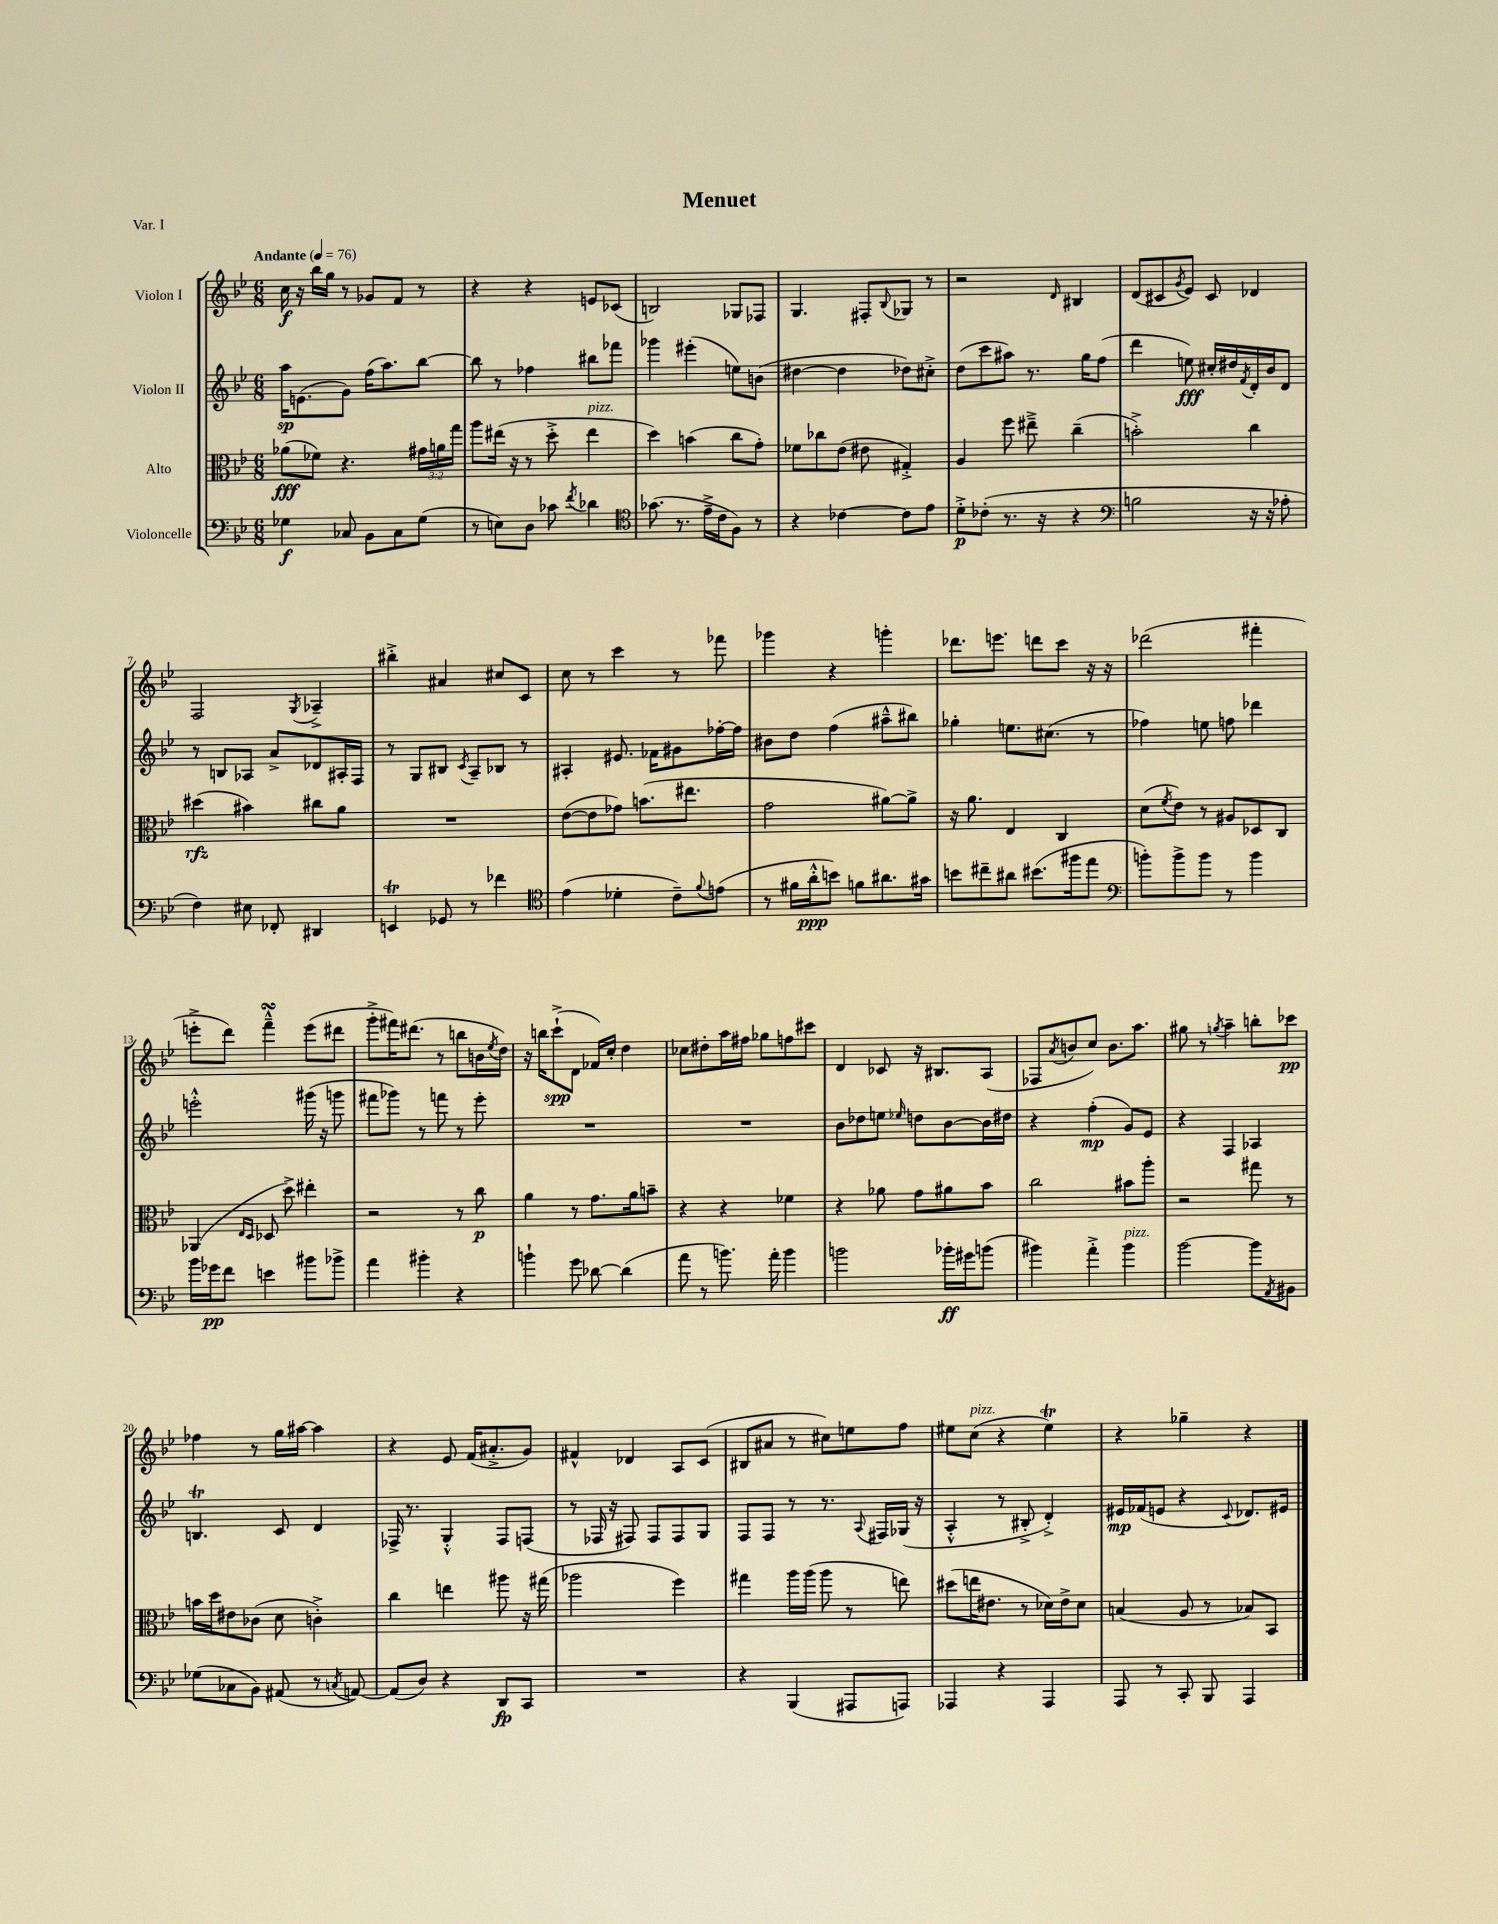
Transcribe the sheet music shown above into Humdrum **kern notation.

**kern	**kern	**kern	**kern
*staff4	*staff3	*staff2	*staff1
*clefF4	*clefC3	*clefG2	*clefG2
*k[b-e-]	*k[b-e-]	*k[b-e-]	*k[b-e-]
*M6/8	*M6/8	*M6/8	*M6/8
*MM76	*MM76	*MM76	*MM76
4G-	(8a-	16aa	16cc
.	.	(8.e	16r
.	8f-)	.	16bb-
.	.	.	16gg
8C-	4.r	8g)	8r
8BB-	.	(16ff	8g-
.	.	8.aa)	.
8C-	.	.	8f
(8G-	24g#	[8bb-	8r
.	24a	.	.
.	24gg	.	.
=	=	=	=
8r	8aa	8bb-]	4r
8E)	(16ee#	8r	.
.	16r	.	.
8D	8r	4ff-	4r
8c-	8dd'^	.	.
8qf	.	.	.
4d-	4ee#	8bb#	8e
.	.	8fff-	(8c-
=	=	=	=
*clefC4	*	*	*
(8.g-	4dd)	4ggg-	2B)
8.r	.	.	.
.	(4b	(4eee#'	.
16e-~^	.	.	.
16c	.	.	.
8F)	8cc	8ee)	8G-
8r	8g')	(8b	8F-
=	=	=	=
4r	8f-	[4dd#	4.G
.	8cc-	.	.
[4c-	(8e-	4dd#]	.
.	8e#	.	8F#'
.	.	.	8qqB-
8c-]	4G#'^)	8dd-)	8G-
8e-	.	8cc#'^	8r
=	=	=	=
8d'^	4A	(8dd	2r
(8c-'	.	8ccc	.
8.r	8ff	8aa#)	.
.	8ee#~^	8.r	.
16r	.	.	.
.	.	.	16qqd
4r	(4cc~	.	4B#
.	.	16gg	.
.	.	(8ff	.
=	=	=	=
*clefF4	*	*	*
2B	2b'^)	4ddd	(8d
.	.	.	8c#
.	.	.	8qg
.	.	8ee)	8e-)
.	.	16cc#'	8c#
.	.	16dd#	.
.	.	8qf	.
16r	4cc	16d'	4d-
16r	.	16b-	.
8A-'	.	8d	.
=	=	=	=
4F)	(4dd#	8r	2F
.	.	8B	.
8E#	4b#)	8A-	.
8FF-'	.	8a^	.
.	.	.	8qG
4DD#	8cc#	8d-	4A-~^
.	8a	16A#'	.
.	.	16F	.
=	=	=	=
4EE	2.r	8r	4bb#'^
.	.	8G	.
8GG-	.	8B#	4a#
.	.	8qc	.
8r	.	8A~	.
4f-	.	8B-	8cc#
.	.	8r	8c
=	=	=	=
*clefC4	*	*	*
(4e-	([8e-	4A#'	8cc
.	8e-]	.	8r
4d-'	8g-)	8.e#	4ccc
.	(8.b	.	.
.	.	16f-	.
8c~)	.	8g#	8r
.	8.ee#	.	.
8qqf	.	.	.
(8e	.	[16ff-'	8fff-
.	.	16ff-]	.
=	=	=	=
8r	2g	8b#	4ggg-
16f#	.	8dd	.
16a'^^	.	.	.
8b)	.	(4ff	4r
8f	.	.	.
8.a#	[8a#)	8aa#~^^	4ggg'
.	8a#^]	8bb#)	.
16g#	.	.	.
=	=	=	=
8b	16r	4gg-'	8.ddd-
.	8.a	.	.
8cc#~	.	.	.
.	.	.	8.eee
8a#	4E-	8.ee	.
(8.b#	.	.	8ddd
.	.	(8.cc#	.
.	4C	.	8ccc
16ff#	.	.	.
8ee-	.	8r	16r
.	.	.	16r
=	=	=	=
*clefF4	*	*	*
8b')	(8d	4ff-)	(2ddd-
.	8qf	.	.
8b^	8e-)	.	.
8b	8r	8ee	.
8r	8A#	8ff	.
4b	8D-	4ddd-	4fff#'
.	8C	.	.
=	=	=	=
16b-	(4AA-	2eee'^^	8eee'^
16g-	.	.	.
8f	.	.	8ddd)
.	16qqE-	.	.
.	16qqD	.	.
4e	8D-	.	4fff~^^
.	8dd^)	.	.
8b#	4ee#'	(16ggg#	(8eee
.	.	16r	.
8b-^	.	8ggg	8ddd#
=	=	=	=
4a	2r	8fff#	8ggg'^
.	.	8ggg-)	16fff#)
.	.	.	(8.ddd#
4b#'	.	8r	.
.	.	8fff	8r
4r	8r	8r	8bb
.	8cc	8eee-'	16b
.	.	.	8qee-
.	.	.	16dd)
=	=	=	=
4b`	4a	2.r	16r
.	.	.	16bb
.	.	.	(8ccc`^
8g	8r	.	8d
[8d-	8.g	.	16f-)
.	.	.	16cc'
(4d-]	.	.	4dd
.	16a	.	.
.	8b~	.	.
=	=	=	=
8a	4r	2.r	8cc-
8r	.	.	8dd#'
8.b)	4r	.	16aa
.	.	.	16ff#
.	.	.	8gg-
16a'	.	.	.
4b	4f-	.	8ff
.	.	.	8ccc#
=	=	=	=
2b	4r	8b-	4d
.	.	8dd-	.
.	8a-	8ee	8c-
.	.	16qqee-	.
.	8g	8dd	16r
.	.	.	8.B#
16b-'	8a#	[8b-	.
16g#	.	.	.
(8b	8b-	16b-]	(8A
.	.	16dd#	.
=	=	=	=
4b#)	2cc	4r	8F-
.	.	.	8qa
.	.	.	8b
4a'^	.	(4ff'	8cc)
.	.	.	8.b
4b#	8b#	8g)	.
.	.	.	8.aa
.	8aa'	8e-	.
=	=	=	=
[2b-	2r	4r	8gg#
.	.	.	8r
.	.	.	8qgg
.	.	4F	4aa~
8b-]	8gg#	4A-	8bb'
8qAA	.	.	.
8BB#	8r	.	8ccc-
=	=	=	=
(8G-	16b	4.B	4ff-
.	16dd	.	.
8C-	8e#	.	.
8BB-)	(8c-	.	8r
(8AA#	8d	8c	16gg
.	.	.	[16aa#
8r	4c'^)	4d	4aa#]
8qC	.	.	.
[8AA)	.	.	.
=	=	=	=
(8AA]	4cc	16F-^	4r
.	.	8.r	.
8D)	.	.	.
4r	4ee	4G'^^	8e-
.	.	.	(16f
.	.	.	8.a#'^
8DD	8aa#	8F-	.
8CC	16r	(8F	8g)
.	(16gg#	.	.
=	=	=	=
2.r	2aa-	8r	4f#^^
.	.	16F-	.
.	.	16r	.
.	.	8F#)	4d-
.	.	8F#	.
.	4ff)	8F#	8A
.	.	8G	(8c
=	=	=	=
4r	4gg#	8F	8B#
.	.	8F	8a#
(4BBB-	16aa	8r	8r
.	(16aa	.	.
.	8aa	8.r	8cc#)
8AAA#	8r	.	8ee
.	.	8qqA	.
.	.	16F#	.
8AAA)	8ee)	(16G-	8ff
.	.	16r	.
=	=	=	=
4AAA-	(8dd#	4A'^^	8ee#
.	16ee	.	(8cc
.	8.e#	.	.
4r	.	8r	4r
.	8r	8B#'^	.
4AAA-	16d-)	4d'^)	4ee#)
.	16e#^	.	.
.	8d-	.	.
=	=	=	=
8AAA	(4B	16e#	4r
.	.	(16f-	.
8r	.	8e	.
8CC'	8A	4r	4gg-~
8BBB-	8r	.	.
.	.	8qqc	.
4AAA	8B-)	8.d-)	4r
.	8BB-	.	.
.	.	16e#	.
==	==	==	==
*-	*-	*-	*-
